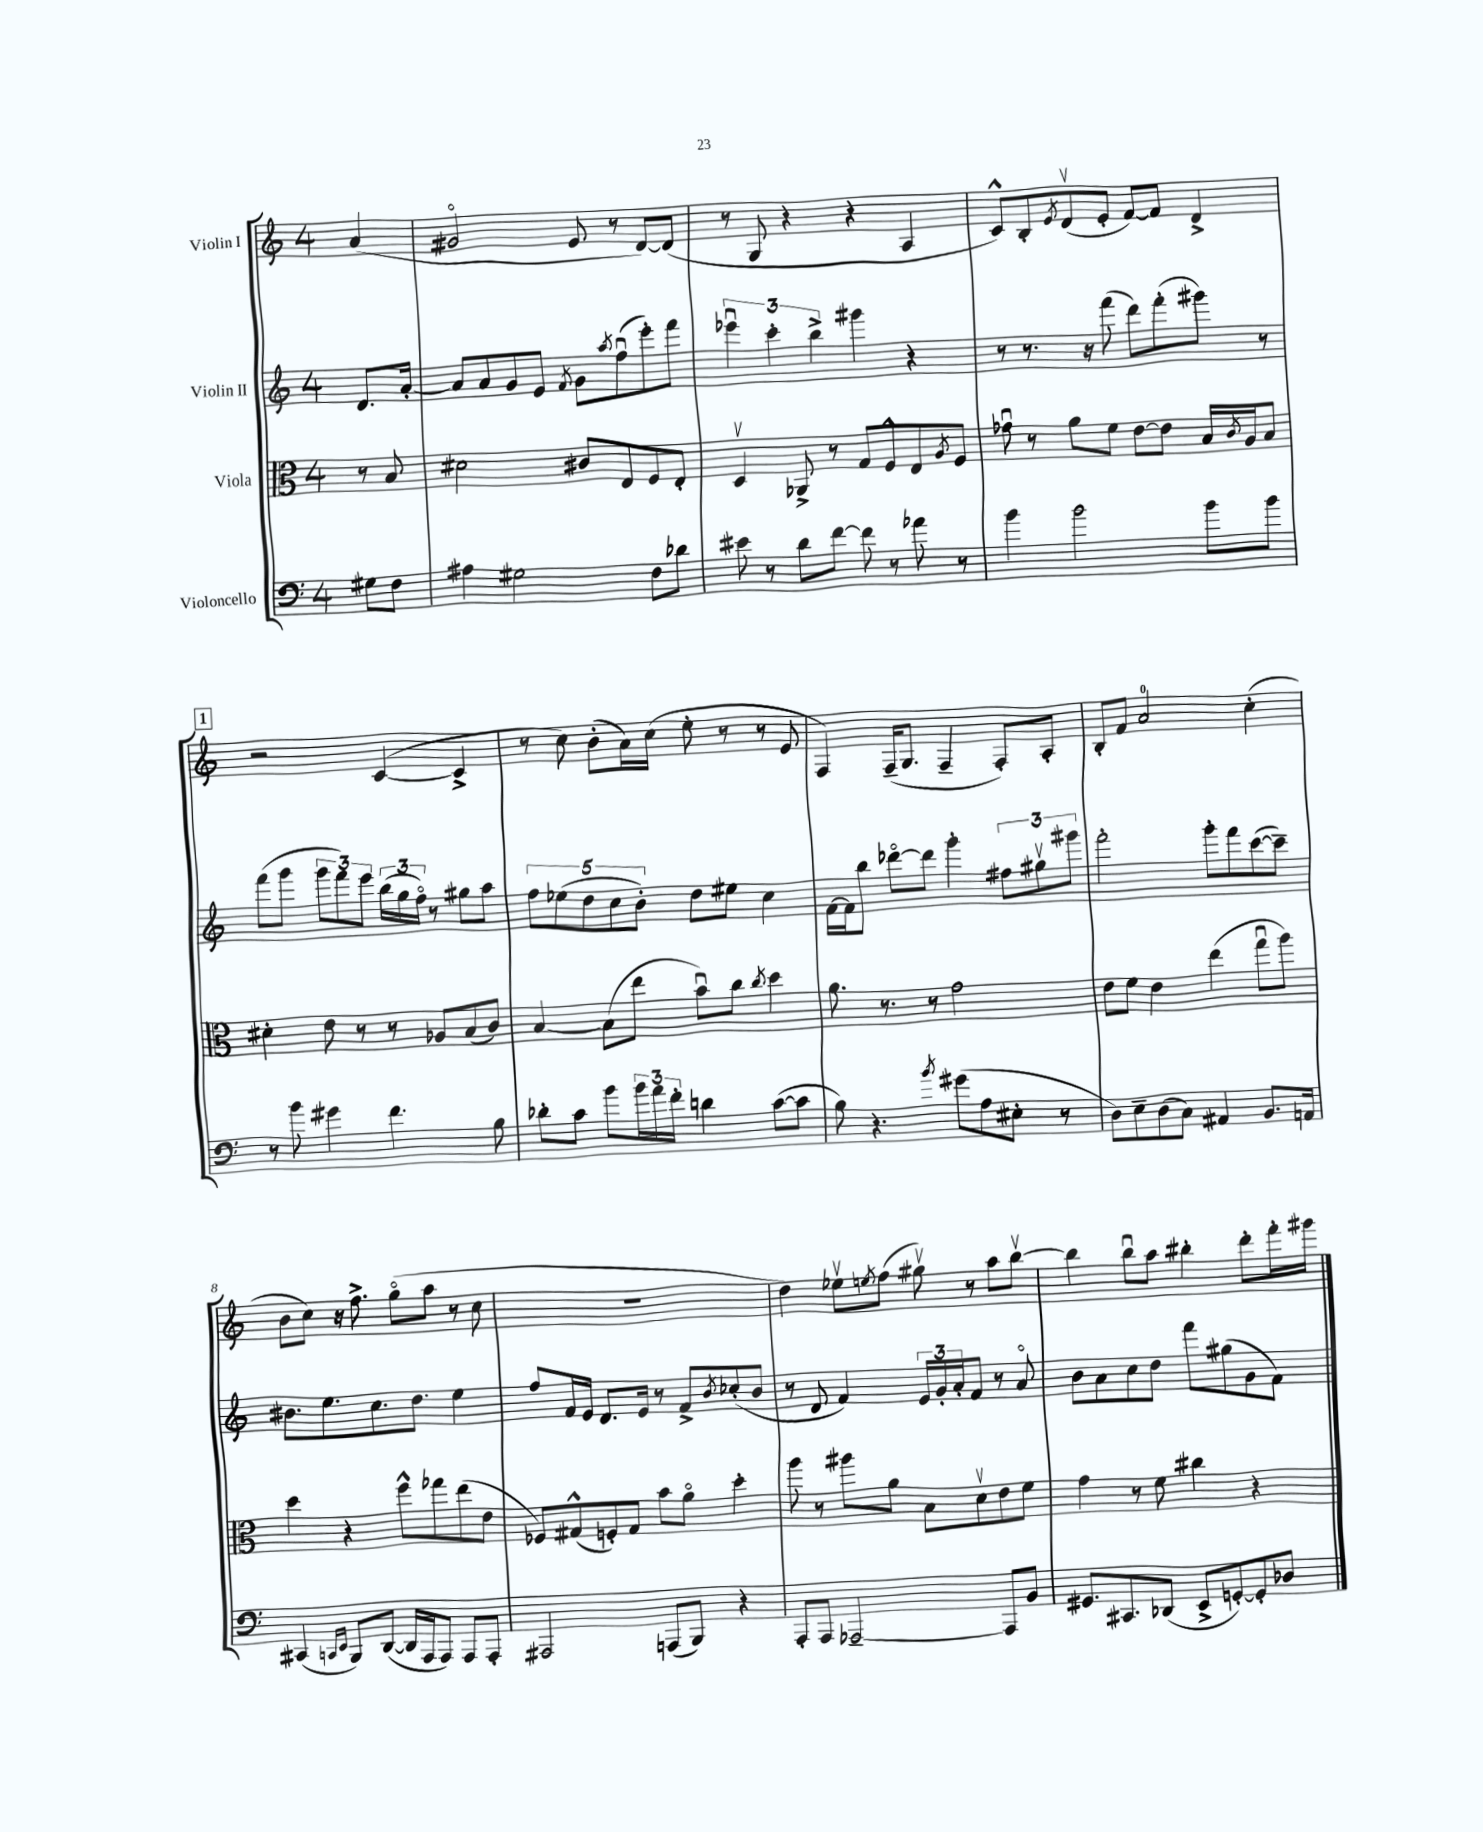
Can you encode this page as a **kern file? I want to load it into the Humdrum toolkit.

**kern	**kern	**kern	**kern
*part4	*part3	*part2	*part1
*staff4	*staff3	*staff2	*staff1
*I"Violoncello	*I"Viola	*I"Violin II	*I"Violin I
*clefF4	*clefC3	*clefG2	*clefG2
*k[]	*k[]	*k[]	*k[]
*M4/4	*M4/4	*M4/4	*M4/4
=	=	=	=
8G#X\L	8r	8.d/L	(4a/
8F\J	8B/	.	.
.	.	[16a'/Jk	.
=1	=1	=1	=1
4A#X\	2d#X\	8a/L]	2g#X/
.	.	8a/	.
2G#X\	.	8g/	.
.	.	8e/J	.
.	.	8qf/	.
.	8c#X/L	8g\L	8e/
.	.	8qaa/	.
.	8E/	(8ffu\	8r
8F\L	8F/	8eee'\)	[8d/L)
8d-X\J	8E'/J	8fff\J	(8d/J]
=2	=2	=2	=2
8e#X\	4Dv/	6eee-Xu\	8r
8r	.	.	8G/
.	.	6ccc'\	.
8d\L	8AA-X^/	.	4r
.	.	6bb^\	.
[8f\J	8r	.	.
8f\]	8G/L	4ggg#X\	4r
8r	8F^^/	.	.
8a-X\	8E/	4r	4A/
.	8qA/	.	.
8r	8F/J	.	.
=3	=3	=3	=3
4b\	8g-Xu\	8r	8c^^/L)
.	8r	8.r	8B'/
.	.	.	8qe/
2b\	8a\L	.	(8dv/
.	.	16r	.
.	8f\J	(8fff\	8e'/J
.	[8e\L	8ddd\L)	[8f/L)
.	8e\J]	(8fff'\	8f/J]
8b\L	16B/LL	8ggg#X\J)	4d^/
.	8qc/	.	.
.	16A/J	.	.
8b\J	8B/J	8r	.
!!LO:LB:g=z
!!LO:REH:place=s1:t=1
=4	=4	=4	=4
8r	4d#X'\	(8fff\L	2r
8b\	.	8ggg\J	.
4g#X\	8e\	12ggg\L	.
.	.	12fff\)	.
.	8r	.	.
.	.	12eee\J	.
4.f\	8r	(24bb\LL	([4c/
.	.	24gg\	.
.	.	24ff\JJ)	.
.	8A-X/L	8r	.
.	(8B/	8gg#X\L	4c^/]
8B\	8c/J)	8aa\J	.
=5	=5	=5	=5
8d-X'\L	[4B/	10ff\L	8r
.	.	(10ee-X\	.
8c\J	.	.	8cc\)
.	.	10dd\	.
8b\L	(8B\L]	.	(8b'\L
.	.	10cc\	.
24b\L	8ee\J	.	16a\L)
.	.	10b'\J)	.
24a\	.	.	.
.	.	.	(16cc\JJ
24f'\JJ	.	.	.
4dn\	8bu\L)	8dd\L	8ee'\
.	8cc\J	8ee#X\J	8r
.	8qcc/	.	.
([8c\L	4dd\	4cc\	8r
8c\J]	.	.	8e/
=6	=6	=6	=6
8B\)	8.a\	[16f\LL	4F/)
.	.	16f\J]	.
4.r	.	8bb\J	.
.	8.r	.	.
.	.	[8ddd-X\L	(16F~/KL
.	.	.	8.G/J
.	8r	8ddd-\J]	.
8qb/	.	.	.
(8g#X\L	2g\	4ggg'\	4F~/
8A\	.	.	.
8E#X'\J	.	12ff#X\L	8F'/L)
.	.	12gg#Xv\	.
8r	.	.	8A'/J
.	.	12ggg#X\J	.
=7	=7	=7	=7
8D\L)	8e\L	2fff'\	8B'/L
8E~\	8f\J	.	8f/J
(8D\	4e\	.	2a/
8C\J)	.	.	.
4AA#X/	(4ee\	8ggg'\L	.
.	.	8fff\	.
8.BB/L	8ggu\L	([8ccc\	(4cc'\
.	8aa\J)	8ccc~\J])	.
16AAn/Jk	.	.	.
!!LO:LB:g=z
=8	=8	=8	=8
(4CC#X/	4dd\	8.b#X\L	8b\L
.	.	.	8cc\J)
.	.	8.ee\	.
16qqCCn/LL	.	.	.
16qqEE/JJ	.	.	.
8BBB/L)	4r	.	16r
.	.	.	8.ff^\
([8DD/J	.	8.cc\	.
16DD/LL]	8ff^^\L	.	(8gg\L
16AAA/J	.	8.dd\J	.
8AAA/J)	8gg-X\	.	8aa\J
8AAA/L	(8ee\	4ee\	8r
8AAA'/J	8e\J	.	8cc\
=9	=9	=9	=9
2AAA#X/	8F-X/L)	8ff/L	1r
.	(8G#X^^/	16f/L	.
.	.	16e/JJ	.
.	8Fn'/)	8.d/L	.
.	8G#/J	.	.
.	.	16e/Jk	.
(8AAAn/L	8b\L	8r	.
8BBB/J)	8a\J	8f^/L	.
.	.	8qb/	.
4r	4dd'\	(8cc-X'/	.
.	.	8b/J	.
=10	=10	=10	=10
8AAA'/L	8aa\	8r	4dd\)
8AAA/J	8r	8d/	.
[2AAA-X~/	8aa#X\L	4f/)	8ee-Xv\L
.	.	.	8qeen/
.	8a\J	.	(8ff\J
.	8B\L	24e/LL	8gg#Xv\)
.	.	24g'/	.
.	.	24a'/J	.
.	8dv\	8f/J	8r
8AAA-/L]	8e\	8r	8aa\L
8BB/J	8f\J	8a/	[8bbv\J
=11	=11	=11	=11
8.GG#X/L	4g\	8b\L	4bb\]
.	.	8a\	.
8.CC#X/	.	.	.
.	8r	8cc\	8bbu\L
(8DD-X/J	8f\	8dd\J	8aa\J
8EE^/L	4cc#X\	8fff\L	4bb#X'\
[8GGn'/)	.	(8gg#X\	.
8GG'/]	4r	8g\	8ddd'\L
8D-X/J	.	8f\J)	16fff'\L
.	.	.	16ggg#X\JJ
==	==	==	==
*-	*-	*-	*-
